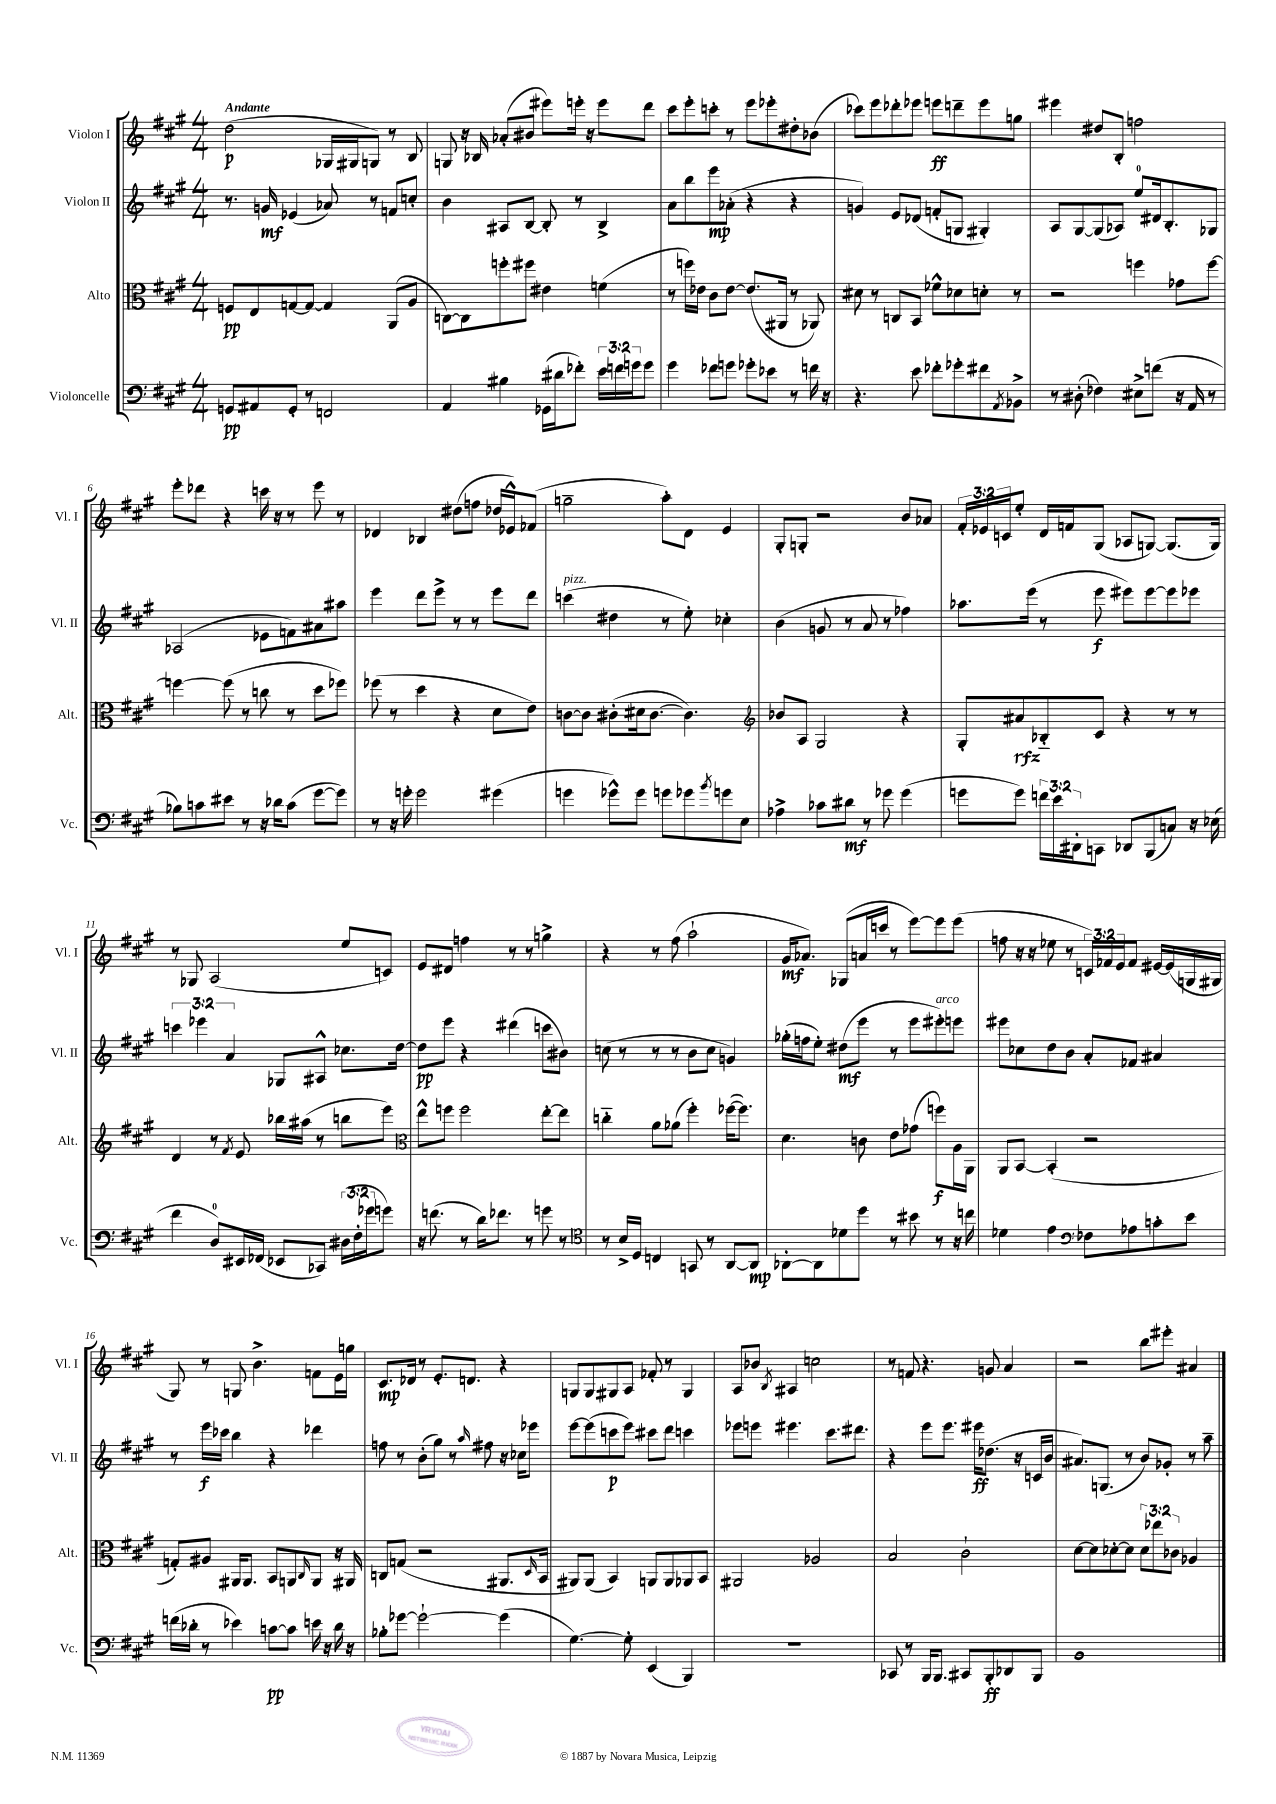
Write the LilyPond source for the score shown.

<<
\new StaffGroup <<
\new Staff = "s0" \with { instrumentName = "Violon I" shortInstrumentName = "Vl. I" } {
    \clef treble \key a \major \numericTimeSignature \time 4/4 \override Staff.TupletNumber.text = #tuplet-number::calc-fraction-text \tempo "Andante"
    d''2\p( ges16 gis16 g8) r8 b8 |
    g8 r16 bes16 aes'8-.( bis'8 eis'''8) e'''16-. r16 e'''8 d'''8 |
    cis'''8 e'''8-. c'''8-. r8 e'''8 ees'''8-. dis''8-. bes'8( |
    ces'''8) e'''8 des'''8-. ees'''8 e'''8\ff d'''8-- e'''8 g''8 |
    eis'''4 dis''8 b8-. f''2 |
    e'''8-. des'''8 r4 c'''16 r16 r8 e'''8 r8 |
    des'4 bes4 dis''8( f''8 des''16 ees'16-^) fes'8( |
    g''2-- a''8-.) d'8 e'4 |
    gis8-. g8-. r2 b'8 aes'8 |
    \tuplet 3/2 { fis'16-. ees'16 c'16 } e''8-. d'16 f'16 gis8( aes8 g8~) g8.( g16) |
    r8 ges8 a2( e''8 c'8) |
    e'8 dis'8 f''4 r8 r8 g''4-> |
    r4 r8 fis''8( a''2-! |
    gis'16\mf aes'8.) ges8( a'16 c'''16 r8 e'''8~) e'''8 e'''8( |
    f''8 r16 r16 ees''8 r8 \tuplet 3/2 { c'16) fes'16 e'16 } fes'8 eis'16~ eis'16( g16 gis16 |
    gis8) r8 g8 b'4.-> f'8 e'16 g''16 |
    cis'8.\mp des'16 r8 e'8.-. d'8. r4 |
    g8 g8 gis8 a8 fes'8-. r8 gis4 |
    a8 bes'8 \acciaccatura { b8 } ais4 c''2 |
    r8 f'8 r4. g'8 a'4 |
    r2 b''8 eis'''8-. ais'4 \bar "|." |
}
\new Staff = "s1" \with { instrumentName = "Violon II" shortInstrumentName = "Vl. II" } {
    \clef treble \key a \major \numericTimeSignature \time 4/4 \override Staff.TupletNumber.text = #tuplet-number::calc-fraction-text
    r8. g'16\mf ees'4( aes'8) r8 f'8 c''8-. |
    b'4 ais8 b8~ b8-. r8 b4-> |
    a'8 b''8 e'''8\mp aes'8-.( r4 r4 |
    g'4) e'8 des'8( f'8-. g8 gis4-.) |
    a8 gis8~ gis8( aes8) e''8-0 dis'16 b8.-. ges8 |
    aes2( ees'8 f'8) ais'8 ais''8 |
    e'''4 d'''8 e'''8-> r8 r8 e'''8 d'''8 |
    c'''4^\markup { \italic "pizz." }( dis''4 r8 e''8-.) ces''4-. |
    b'4( g'8 r8 a'8 r8 fes''4) |
    aes''8. e'''16( r8 e'''8\f eis'''8) eis'''8~ eis'''8 ees'''8 |
    \tuplet 3/2 { c'''4 ees'''4 a'4 } ges8 ais8-^ ces''8. d''16~ |
    d''8\pp e'''8 r4 dis'''4( c'''8 bis'8) |
    c''8( r8 r8 r8 b'8 c''8 g'4) |
    ges''16-.( f''16 e''8-.) dis''8\mf( e'''8 r8 e'''8 eis'''8-.^\markup { \italic "arco" }) e'''8 |
    eis'''8 ces''8 d''8 b'8 a'8-. fes'8 ais'4 |
    r8 e'''16\f ces'''16 b''4 r4 des'''4 |
    f''8 r8 b'8-.( gis''8) r8 \grace { a''16 } fis''8 r16 ces''16 ees'''8 |
    e'''8~ e'''8( c'''8\p e'''8) cis'''8 d'''8 c'''4 |
    ees'''8 e'''8 eis'''4. cis'''8. dis'''8. |
    r4 e'''8 e'''8. eis'''16\ff des''8.( r16 c'16 b'16 |
    ais'8.) g8.( r8 b'8) ges'8-. r8 a''8-- \bar "|." |
}
\new Staff = "s2" \with { instrumentName = "Alto" shortInstrumentName = "Alt." } {
    \clef alto \key a \major \numericTimeSignature \time 4/4 \override Staff.TupletNumber.text = #tuplet-number::calc-fraction-text
    f8\pp e8 g8~ g8~ g4 a,8( a8 |
    c8~) c8 f''8-. fis''8 eis'4 f'4( |
    r8 f''16) ees'16 cis'8 ees'8~ ees'8.( ais,16 r8 aes,8) |
    dis'8 r8 c8 b,8 fes'8-^ des'8 d'8-. r8 |
    r2 f''4 ges'8 f''8~ |
    f''4~ f''8( r8 c''8 r8 d''8 fes''8) |
    fes''8( r8 d''4 r4 d'8 e'8) |
    c'8~ c'8 cis'8-.( dis'16 cis'8.~ cis'4.) |
    \clef treble bes'8 a8 gis2 r4 |
    gis8-. ais'8\rfz bes8-_ cis'8 r4 r8 r8 |
    d'4 r8 \acciaccatura { fis'8 } e'8 bes''16 ais''16( r8 b''8 e'''8) |
    \clef alto e''8-^ f''8 f''2 e''8~-. e''8 |
    c''4-_ a'8 aes'8( fis''4-.) fes''16~( fes''8.) |
    d'4. c'8 e'8 ges'8( f''8\f) a16 a,16 |
    a,8 b,8~ b,4-.( r2 |
    g8-.) ais8 ais,16 ais,8. b,8 a,8 \grace { cis16 } a,8 r16 ais,16 |
    c8 g8( r2 ais,8. \grace { d16 } b,16 |
    ais,8) ais,8( b,4) a,8 a,8 aes,8 b,8 |
    ais,2 aes2 |
    b2 cis'2-! |
    d'8~ d'8 des'8~-. des'8 \tuplet 3/2 { des'8 ees''8 ces'8 } aes4 \bar "|." |
}
\new Staff = "s3" \with { instrumentName = "Violoncelle" shortInstrumentName = "Vc." } {
    \clef bass \key a \major \numericTimeSignature \time 4/4 \override Staff.TupletNumber.text = #tuplet-number::calc-fraction-text
    g,8\pp ais,8 g,8-. r8 f,2 |
    a,4 bis4 ges,16( dis'16 fes'8-.) \tuplet 3/2 { e'16 f'16 g'16 } g'8 |
    gis'4 fes'8 g'8 ges'8-. ees'8 r8 f'16 r16 |
    r4. e'8 fes'8-. ges'8-. fis'8 \acciaccatura { a,8 } bes,8-> |
    r8 dis8-.( fes4) eis8-> f'8( r16 a,16 r8 |
    bes8) c'8 eis'8 r8 r16 des'16 c'8( gis'8~ gis'8) |
    r8 r16 g'16-. g'2 gis'4( |
    g'4 ges'8-^) ges'8 g'8 ges'8 \acciaccatura { b'8 } g'8 e8 |
    aes4-> ces'8 dis'8\mf r8 ges'8 ges'4( |
    g'8 g'8) \tuplet 3/2 { f'16 e'16 dis,16-. } c,8 des,8 b,,8( c8) r16 ees16( |
    fis'4 d8-0) eis,16 fes,16( ees,8 ces,8) \tuplet 3/2 { dis16( fis16-. ges'16 } g'8) |
    r16 f'8.( r8 d'16) fes'8. r8 g'8 r8 |
    \clef tenor r8 b16-> d16 c4 g,8 r8 a,8~ a,8\mp |
    aes,8~-. aes,8 des'8 d''8 r8 bis'8 r8 r16 c''16 |
    des'4 e'4 \clef bass fes8 aes8 c'8-. e'8 |
    f'16( des'16-. r8 ees'4) c'8~\pp c'8 e'16 r16 des'16 r16 |
    bes8-. ges'8~ ges'2~-! ges'4( |
    gis4.~) gis8-. e,4( b,,4) |
    R1 |
    ces,8 r8 b,,16 b,,8. cis,8 b,,8-.\ff des,8 b,,8 |
    b,1 \bar "|." |
}
>>
>>
